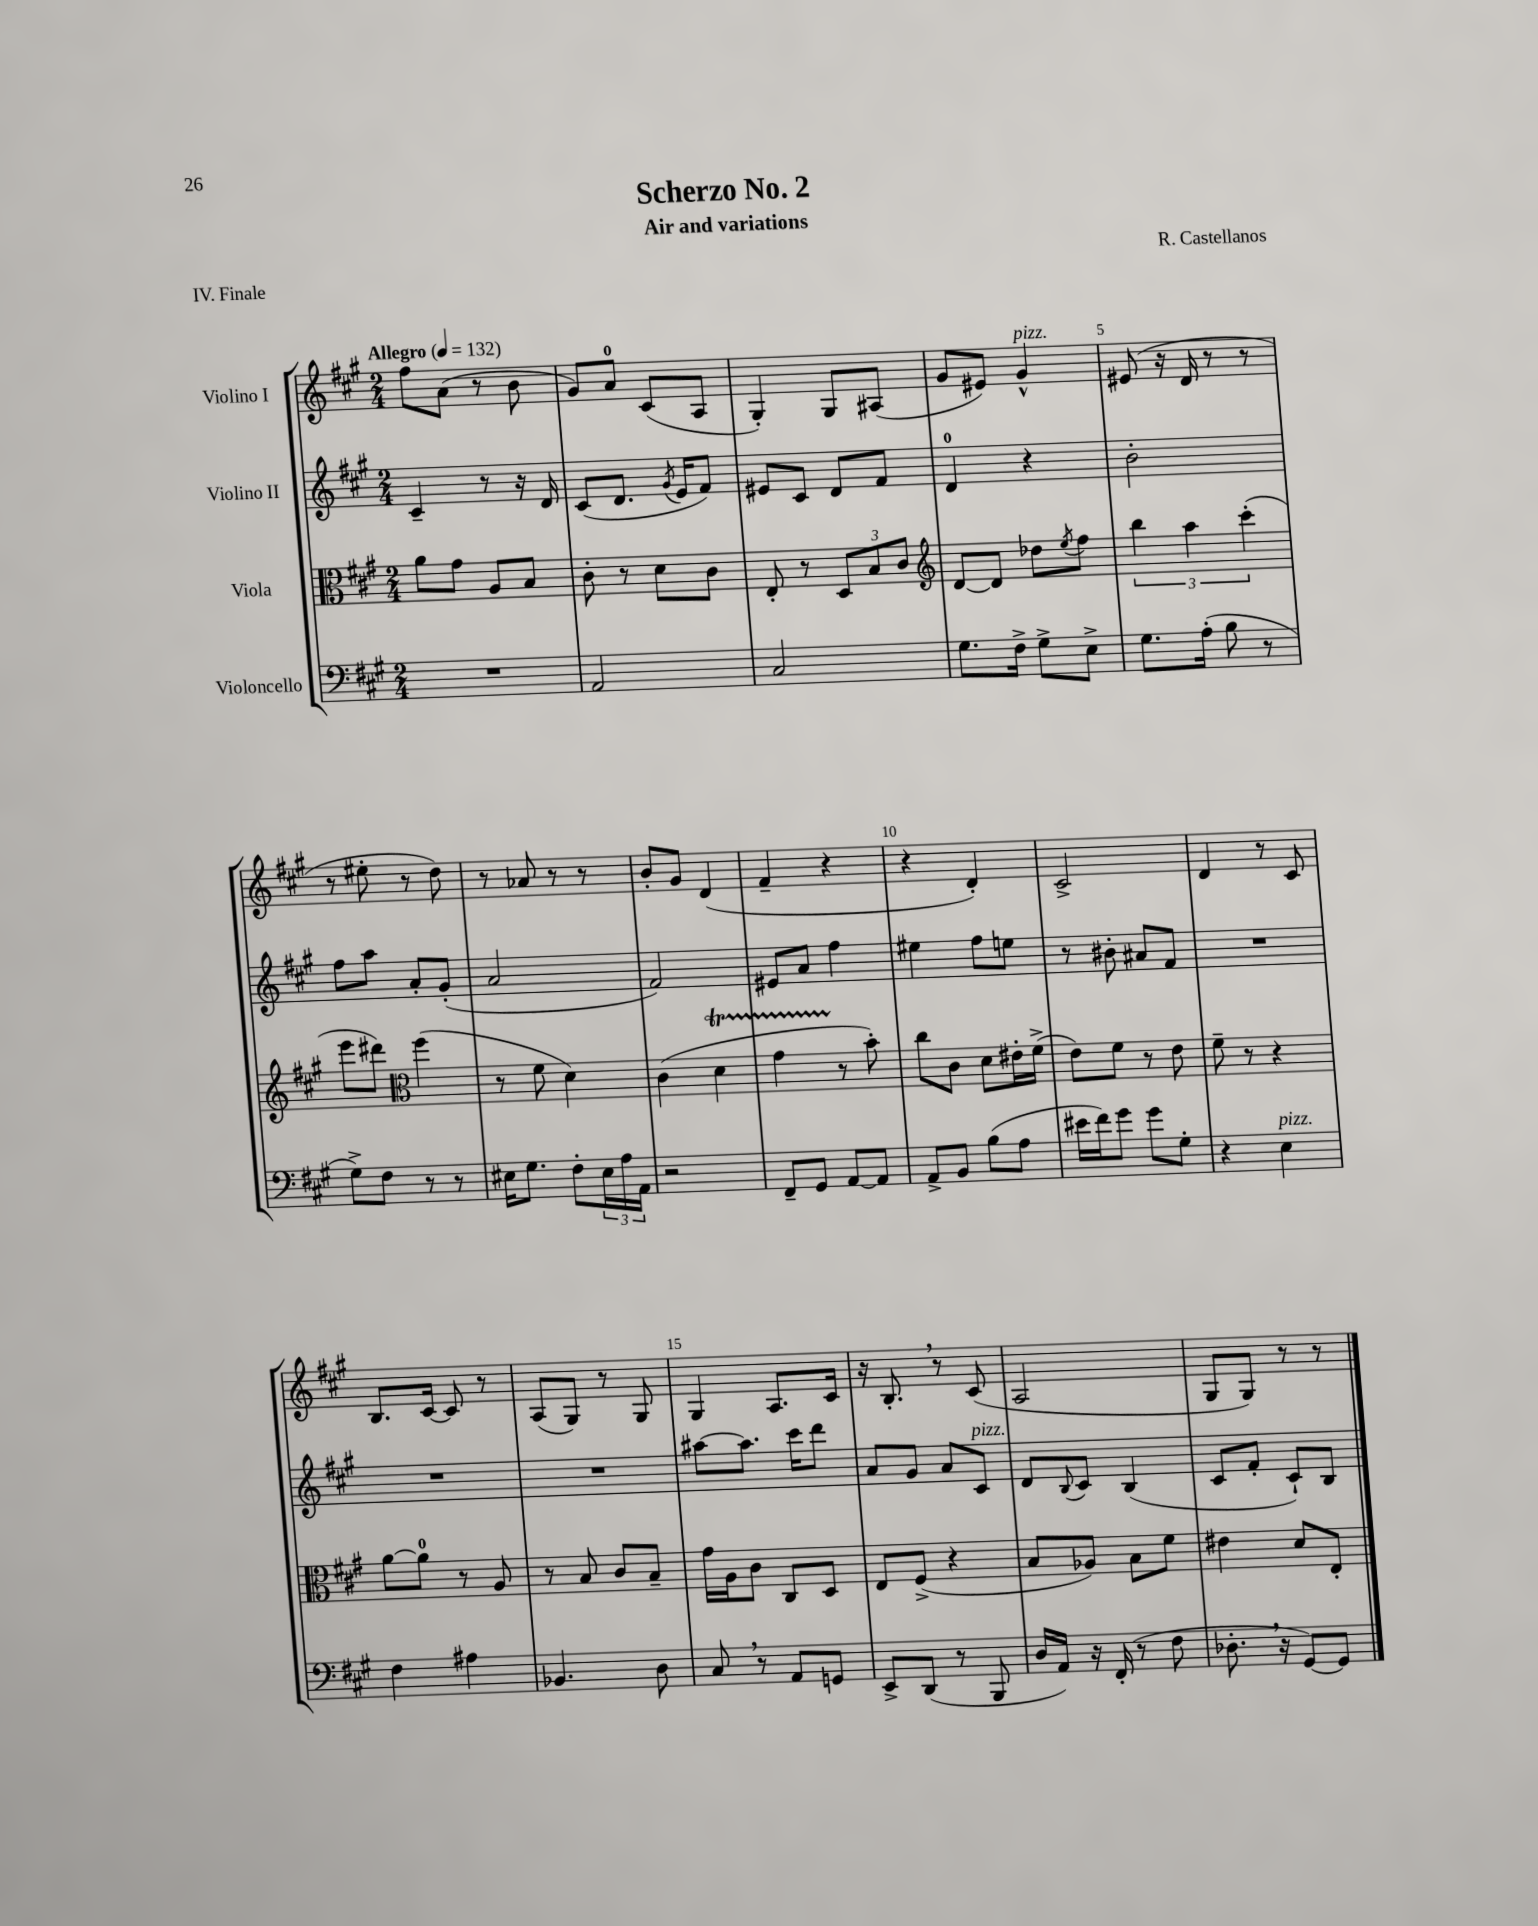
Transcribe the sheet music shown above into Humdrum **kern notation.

**kern	**kern	**kern	**kern
*staff4	*staff3	*staff2	*staff1
*clefF4	*clefC3	*clefG2	*clefG2
*k[f#c#g#]	*k[f#c#g#]	*k[f#c#g#]	*k[f#c#g#]
*M2/4	*M2/4	*M2/4	*M2/4
*MM132	*MM132	*MM132	*MM132
2r	8a	4c#~	8ff#
.	8g#	.	(8a
.	8A	8r	8r
.	8B	16r	8b
.	.	16d	.
=	=	=	=
2AA	8c#'	(8c#	8g#)
.	8r	8.d	8a
.	8d	.	(8c#
.	.	8qg#	.
.	.	16e	.
.	8c#	8f#)	8A
=	=	=	=
2C#	8E'	8e#	4G#')
.	8r	8c#	.
.	12D	8d	8G#
.	12B	.	.
.	.	8f#	(8A#
.	12c#	.	.
=	=	=	=
*	*clefG2	*	*
8.G#	[8d	4d	8g#
.	8d]	.	8e#)
16F#^	.	.	.
8G#^	8dd-	4r	4g#^^
.	8qee	.	.
8E^	8ff#	.	.
=	=	=	=
8.G#	6bb	2b'	(8e#
.	.	.	16r
.	6aa	.	.
(16A'	.	.	16d
8B	.	.	8r
.	(6ccc#'	.	.
8r	.	.	8r
=	=	=	=
8G#^)	8eee	8ff#	8r
8F#	8ddd#)	8aa	8ee#'
*	*clefC3	*	*
8r	(4ff#	8a'	8r
8r	.	(8g#'	8dd)
=	=	=	=
16E#	8r	2a	8r
8.G#	.	.	.
.	8f#	.	8a-
8F#'	4d)	.	8r
24E#	.	.	8r
24A	.	.	.
24AA	.	.	.
=	=	=	=
2r	(4c#	2f#)	8b'
.	.	.	8g#
.	4d	.	(4d
=	=	=	=
8FF#~	4g#	8e#	4f#~
8GG#	.	8a	.
[8AA	8r	4ff#	4r
8AA]	8b')	.	.
=	=	=	=
8AA^	8cc#	4ee#	4r
8BB	8c#	.	.
(8B	8d	8ff#	4d')
8A	16e#'	8ee	.
.	(16f#^	.	.
=	=	=	=
16e#	8e)	8r	2c#^
16f#)	.	.	.
8g#	8f#	8b#'	.
8g#	8r	8a#	.
8G#'	8e	8f#	.
=	=	=	=
4r	8f#~	2r	4d
.	8r	.	.
4E	4r	.	8r
.	.	.	8c#
=	=	=	=
4F#	[8a	2r	8.B
.	8a]	.	.
.	.	.	[16c#
4A#	8r	.	8c#]
.	8A	.	8r
=	=	=	=
4.BB-	8r	2r	(8A
.	8B	.	8G#)
.	8c#	.	8r
8D	8B~	.	8G#
=	=	=	=
8C#	16g#	[8aa#	4G#
.	16A	.	.
8r	8c#	8.aa#]	.
8AA	8C#	.	8.A
.	.	16ccc#	.
8GG	8D	8ddd	.
.	.	.	16c#
=	=	=	=
8EE^	8E	8a	16r
.	.	.	8.B'
(8DD	(8F#^	8g#	.
8r	4r	8a	8r
8BBB	.	8c#	(8c#
=	=	=	=
16D	8B	8d	2A
16AA)	.	.	.
.	.	8qqB	.
16r	8A-)	8c#	.
(16FF#'	.	.	.
8r	8B	(4B	.
8F#	8f#	.	.
=	=	=	=
8.D-'	4e#	8c#	8G#
.	.	8f#'	8G#)
16r	.	.	.
[8GG#)	8d	8c#`)	8r
8GG#]	8E'	8B	8r
==	==	==	==
*-	*-	*-	*-
